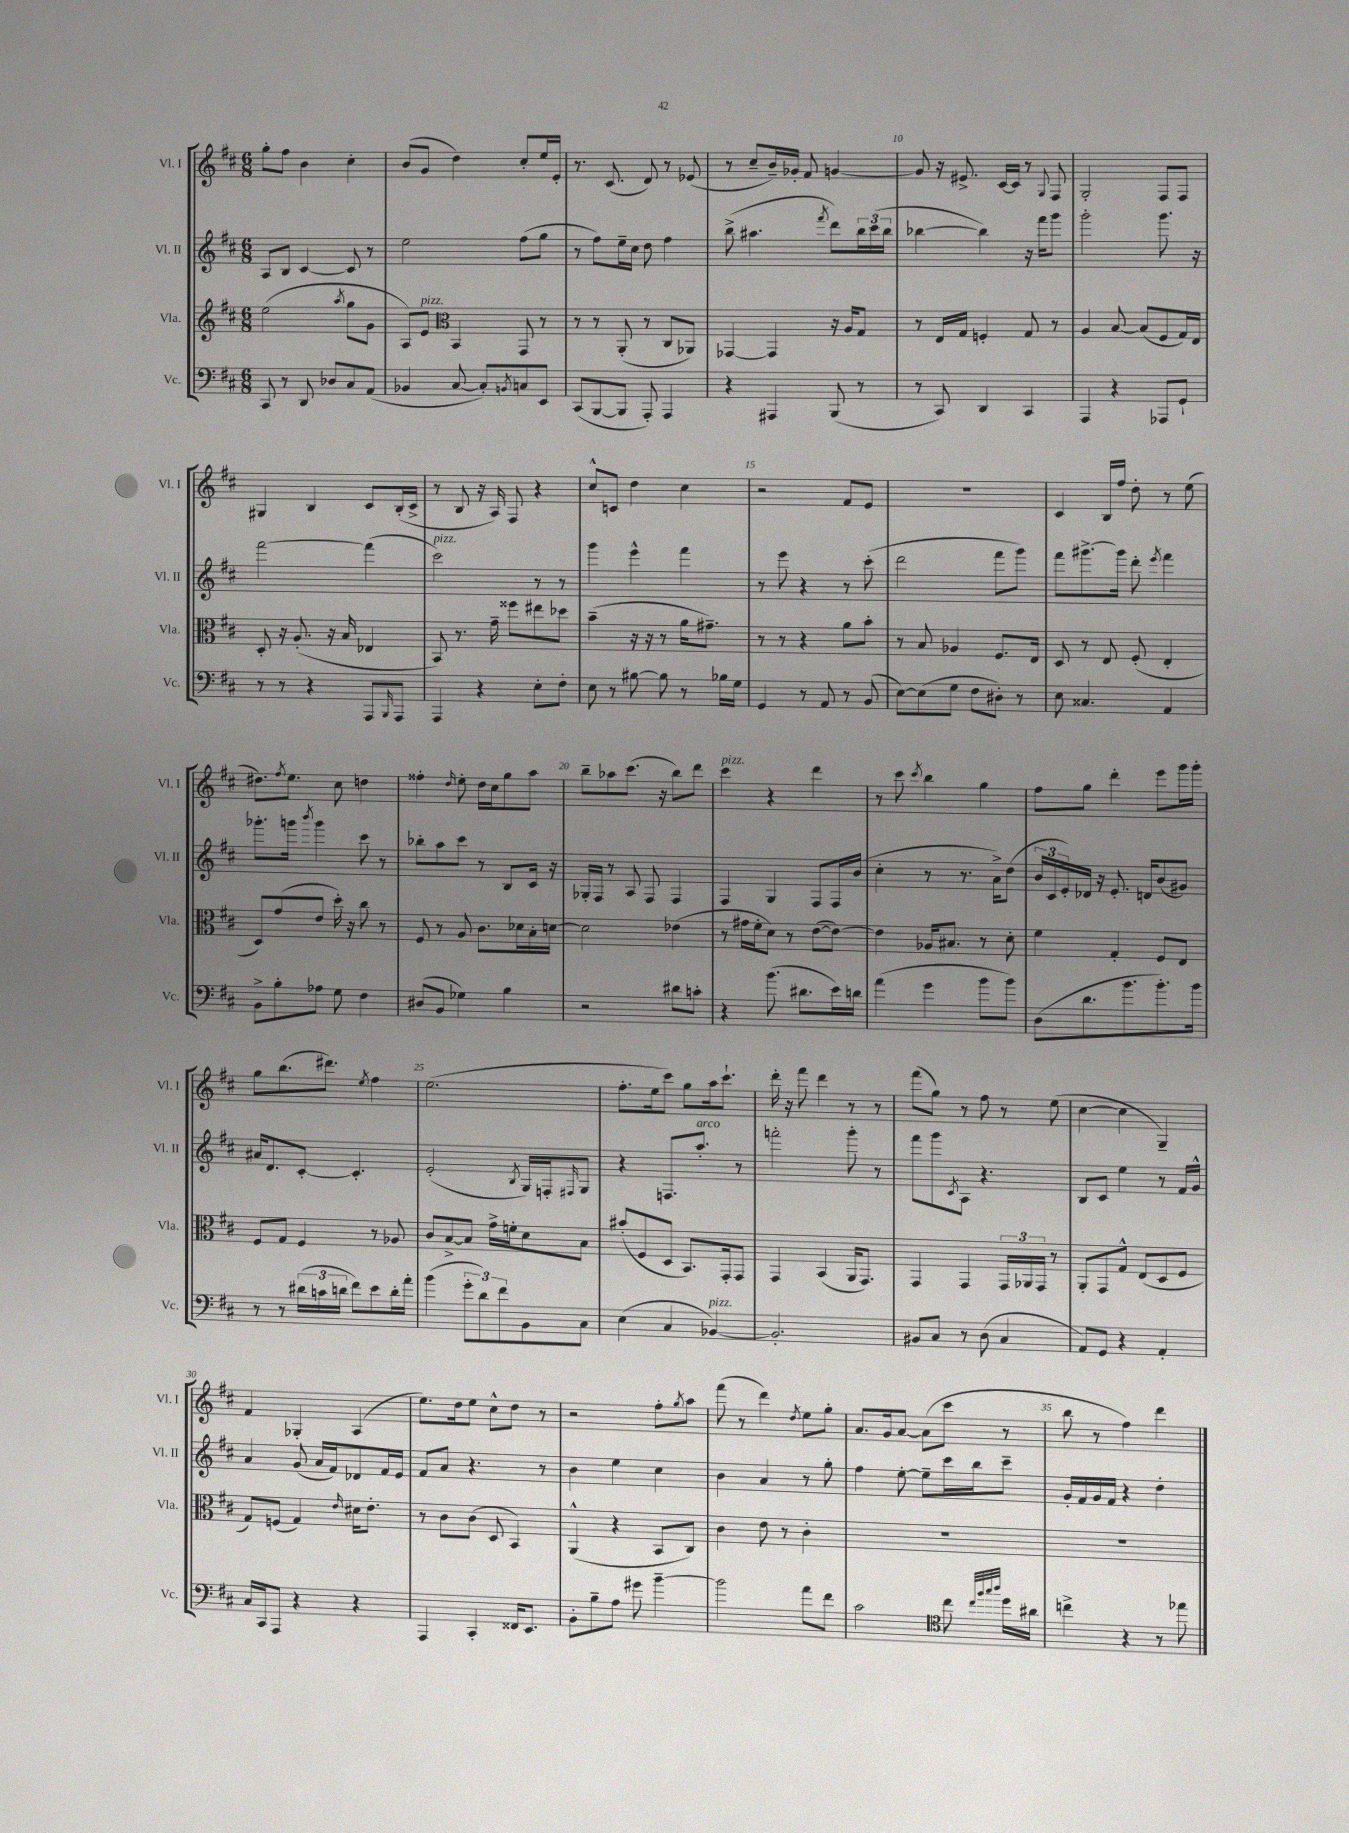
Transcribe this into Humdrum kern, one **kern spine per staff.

**kern	**kern	**kern	**kern
*staff4	*staff3	*staff2	*staff1
*clefF4	*clefG2	*clefG2	*clefG2
*k[f#c#]	*k[f#c#]	*k[f#c#]	*k[f#c#]
*M6/8	*M6/8	*M6/8	*M6/8
8CC#	(2ee	8A	8gg'
8r	.	8B	8ff#
8DD	.	[4c#	4b
8D-	.	.	.
.	8qaa	.	.
8C#	8gg	8c#]	4cc#'
(8AA	8g	8r	.
=	=	=	=
4BB-	8A)	2ee	(8b
.	8e	.	8g
*	*clefC3	*	*
[8C#	4BB	.	4dd)
8C#'])	.	.	.
8qBB	.	.	.
8C	8GG	(8ff#	8cc#'
8EE	8r	8gg	16ee
.	.	.	16e'
=	=	=	=
(8CC#	8r	8r	8.r
[8BBB	8r	8ff#)	.
.	.	.	(8.c#
8BBB]	(8AA'	16ee~	.
.	.	16cc#	.
8AAA')	8r	8dd	8d)
4AAA	8C#	4ff#	8r
.	8AA-)	.	(8e-
=	=	=	=
4r	[4GG-	(8bb^	8r
.	.	4.aa#	8cc#~
4AAA#	4GG-]	.	16b~)
.	.	.	16g-'
.	.	.	8f#
.	.	8qfff#	.
(8BBB	16r	8ddd)	[4g
.	16A	.	.
8r	8G	24bb	.
.	.	(24ccc#	.
.	.	24bb	.
=	=	=	=
8r	8r	[4bb-	8g]
8CC#)	16E	.	16r
.	16G	.	8.e#^
4DD	4F'	4bb-])	.
.	.	.	[16c#
.	.	.	16c#]
4CC#	8G	16r	8r
.	.	16fff#	.
.	.	.	8qqG
.	8r	8ggg	8F#
=	=	=	=
4AAA	4A	2ggg'	2G'
4r	[8B	.	.
.	(8B]	.	.
8AAA-	8F#	8.ggg	8F#
8GG`	16G)	.	8F#
.	16E	16r	.
=	=	=	=
8r	8D'	[2fff#	4G#
8r	16r	.	.
.	(8.A'	.	.
4r	.	.	4B
.	16r	.	.
.	16B	.	.
8AAA	4E-	(4fff#]	8c#
16qqBBB	.	.	.
8AAA	.	.	(16B'
.	.	.	16c#^
=	=	=	=
4AAA	8BB)	2ccc#)	8r
.	8.r	.	8B
4r	.	.	16r
.	16g~	.	16A)
.	8ff##	.	8F#
8E'	8ee#	8r	4r
8F#'	8dd-	8r	.
=	=	=	=
8E	(4b~	4ggg	8cc#^^
8r	.	.	8c
[8B#	16r	4eee^^	4dd
.	16r	.	.
8B#]	8r	.	.
8r	16a	4fff#	4cc#
.	8.g#~)	.	.
16B-	.	.	.
16G	.	.	.
=	=	=	=
4GG	8r	8r	2r
.	8r	8eee	.
8r	4r	4r	.
8AA	.	.	.
8r	8a	8r	8f#
(8BB	8b'	(8ccc#'	8e
=	=	=	=
[8E)	8r	2ddd	2.r
(8E]	8B	.	.
8G	4A-	.	.
8F#	.	.	.
8D#')	8.F#	8fff#	.
8r	.	8ggg)	.
.	16E	.	.
=	=	=	=
8E	8D	8fff#	4c#
4.C##	8r	[8.ggg#^	.
.	8E	.	16B
.	.	16ggg#]	16ff#
.	(8F#'	8ddd'	8dd'
.	.	8qeee	.
4AA	4E'	4fff#	8r
.	.	.	(8ee
=	=	=	=
8BB^	8D)	8.ggg-'	8.dd#)
8B'	(8g	.	.
.	.	.	8qff#
.	.	16ggg	8.ee
.	.	8qbbb	.
8A-	8e	4ggg	.
8G	16dd')	.	8cc#
.	16r	.	.
4F#	8cc#	8ccc#	4dd
.	8r	8r	.
=	=	=	=
(8D#	8F#	8bb-'	4ff##'
8BB	8r	8aa	.
.	.	.	16qqdd
4G-)	8A	8ccc#	8ee'
.	8.c#	8r	16dd
.	.	.	16cc#
4B	.	8B	8gg
.	16d-	.	.
.	16B'	16c#	8aa
.	[16d	16r	.
=	=	=	=
2r	2d]	16G-'	8bb~
.	.	16F#	.
.	.	8r	8aa-
.	.	8A	(8.ccc#
.	.	8F#	.
.	.	.	16r
8d#	(4e-	4F#	8bb)
8c'	.	.	8ddd
=	=	=	=
4r	8r	4F#	4ccc#
.	16g#	.	.
.	16f#'	.	.
(8.b	8d)	4G	4r
.	8r	.	.
8.d#	.	.	.
.	([8e	8F#	4ddd
16e)	8e_)	16F#	.
16d	.	(16b	.
=	=	=	=
(4a	4e]	4cc#'	8r
.	.	.	8ccc#
.	.	.	8qccc#
4g	16A-	8r	4bb
.	8.B#	.	.
.	.	8.r	.
8b	8r	.	4gg
.	.	16a^)	.
8b)	8d'	(8dd	.
=	=	=	=
(8D	4f#	24b	8ff#
.	.	24c#	.
.	.	24e')	.
8.d	.	16d-	8gg
.	.	16r	.
.	4G'	8.e'	4ddd'
8.b	.	.	.
.	.	16d	.
8.b')	8F#	(8b	8eee
.	8E	8g#)	16ggg
16b	.	.	16ggg'
=	=	=	=
8r	8F#	16a#	8gg
.	.	8.d	.
8r	8G	.	(8.bb
(24d#	4F#	[8c#'	.
24c	.	.	.
.	.	.	8.ddd#)
24d	.	.	.
8f#)	.	4.c#']	.
.	.	.	8qee
8e	8r	.	4ff#
16d'	8A-	.	.
16a'	.	.	.
=	=	=	=
(4b	8c#	(2e'	(2.ee
.	[8B^	.	.
12g'	8B]	.	.
12d)	.	.	.
.	16g^	.	.
12f#	.	.	.
.	16f'	.	.
.	.	8qB	.
8BB	8d	16G)	.
.	.	16F'	.
.	.	16qqF#	.
8C#	8B	8G	.
=	=	=	=
(4E	(8b#'	4r	8.ff#'
.	8F#	.	.
.	.	.	16ee
4C#	8D	8.F	8ccc#)
.	8.BB)	.	8gg
.	.	8.aa'	.
[4BB-)	.	.	16aa
.	16GG'	.	8.ccc#`
.	8GG	8r	.
=	=	=	=
2.BB-']	4GG	2fff'	16ddd'
.	.	.	16r
.	.	.	8fff#
.	(4BB	.	4ddd
.	16AA	8ggg'	8r
.	8.GG)	.	.
.	.	8r	8r
=	=	=	=
8BB#	4GG	8fff#	(8fff#
8C#	.	8ggg	8gg)
.	.	8qc#	.
8r	4GG	8A	8r
(8D	.	4.r	8ff#
4C#	24GG	.	8r
.	24AA-	.	.
.	24GG	.	.
.	8r	.	(8ee
=	=	=	=
8AA)	8AA'	8B	[4cc#
8GG	8GG	8c#	.
4r	8G^^	4ee	4cc#]
.	(8E	.	.
4AA'	8D	8r	4G~)
.	8F#	16f#	.
.	.	16g^^	.
=	=	=	=
16C#	8G)	4a	4f#
16CC#	.	.	.
8AAA	(8F	.	.
4r	4G)	(8g	4G-'
.	.	16a	.
.	.	16f#)	.
.	16qqe	.	.
4r	16d#	8d-	(4A
.	8.e'	.	.
.	.	16f#	.
.	.	16e	.
=	=	=	=
4AAA	8r	8f#	8.ee)
.	8c#	8a	.
.	.	.	16dd
4CC#'	(8c#	4.r	8ee
.	8D	.	8cc#^^
16FF##	4BB)	.	8dd
8.EE	.	.	.
.	.	8r	8r
=	=	=	=
8BB'	(4AA^^	4b	2r
8B~	.	.	.
8A	4r	4ee	.
8g#	.	.	.
[4b~	8BB	4cc#	8ff#'
.	.	.	8qgg
.	8C#)	.	8aa
=	=	=	=
2b]	4c#	4b	(8fff#
.	.	.	8r
.	8e	4a	4ddd)
.	8r	.	.
.	.	.	8qdd
8a	4c#'	8r	8ee
8f#	.	8gg'	8gg'
=	=	=	=
2c#	2.r	4ff#	8.a
.	.	.	16g
.	.	[8ee'	[8a
.	.	8ee~]	(8a]
*clefC4	*	*	*
8cc#	.	16ccc#	8ccc#
.	.	16bb	.
32qqcc#	.	.	.
32qqff#	.	.	.
32qqgg	.	.	.
32qqaa	.	.	.
16dd	.	8ccc#~	8r
16a#	.	.	.
=	=	=	=
4cc^	2.r	16g'	8bb
.	.	16f#	.
.	.	16g	8r
.	.	16f#	.
4r	.	4r	4ff#)
8r	.	4dd'	4ddd
8ee-	.	.	.
==	==	==	==
*-	*-	*-	*-
